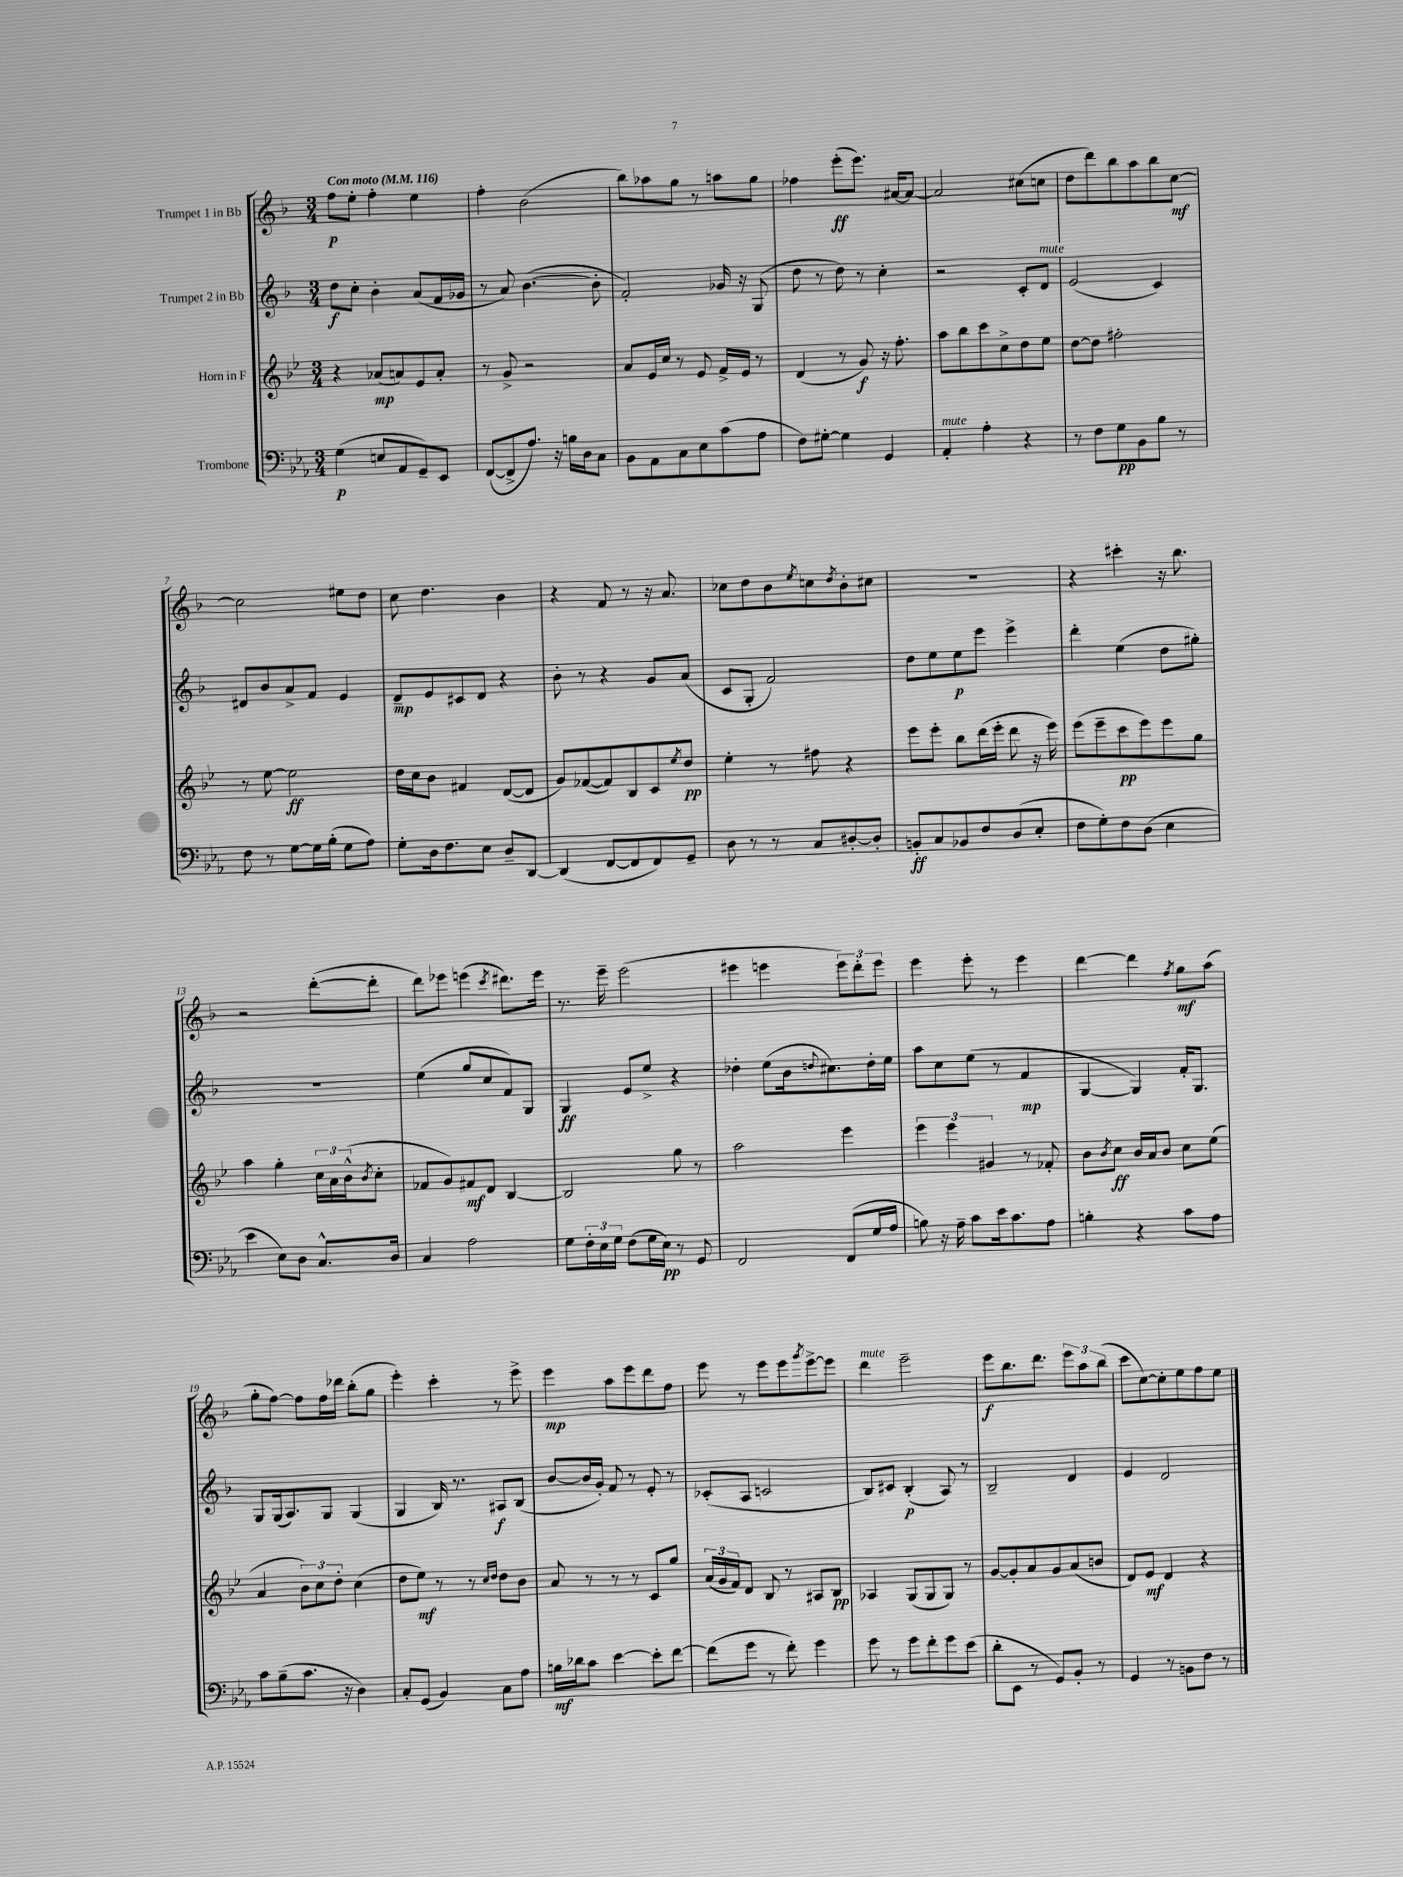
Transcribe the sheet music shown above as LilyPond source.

<<
\new StaffGroup <<
\new Staff = "s0" \with { instrumentName = "Trumpet 1 in Bb" } {
    \clef treble \key f \major \numericTimeSignature \time 3/4 \tempo "Con moto" 4 = 116
    f''8\p e''8-. f''4-. e''4 |
    f''4-. bes'2( |
    bes''8) aes''8 g''8 r8 a''8 g''8 |
    fes''4 e'''8-.\ff( e'''8.) ais'16~ ais'8~ |
    ais'2 cis''8( c''8 |
    d''8 d'''8) bes''8 a''8 bes''8 c''8~\mf |
    c''2 eis''8 d''8 |
    c''8 d''4. bes'4 |
    r4 f'8 r8 r16 a'8. |
    ces''8 d''8 bes'8 \acciaccatura { e''8 } c''8 \acciaccatura { d''8 } bes'8-. cis''8 |
    R2. |
    r4 cis'''4-. r16 bes''8. |
    r2 d'''8~-.( d'''8-. |
    d'''8) ees'''8 e'''4( \acciaccatura { c'''8 } dis'''8.) e'''16 |
    r8. e'''16-- e'''2( |
    eis'''4 e'''4 \tuplet 3/2 { e'''8) d'''8-. e'''8 } |
    e'''4 e'''8-. r8 e'''4 |
    d'''4~ d'''4 \acciaccatura { f''8 } g''8\mf a''8( |
    g''8-. f''8~) f''8 f''16 des'''16 bes''8-.( g''8 |
    e'''4-.) c'''4-. r8 e'''8-> |
    e'''4\mp a''8 e'''8 d'''8 f''8 |
    e'''8 r8 e'''8 e'''8 \acciaccatura { g'''8 } e'''8~-> e'''8 |
    d'''4^\markup { \italic "mute" } e'''2-- |
    e'''8\f bes''8. d'''8. \tuplet 3/2 { e'''8 a''8 bes''8( } |
    c'''8 c''8~) c''8-. e''8 f''8 e''8 \bar "|." |
}
\new Staff = "s1" \with { instrumentName = "Trumpet 2 in Bb" } {
    \clef treble \key f \major \numericTimeSignature \time 3/4
    d''8\f c''8-. bes'4-. a'8( f'16 ges'16 |
    r8 a'8) bes'4.~( bes'8-. |
    f'2-.) ges'16 r16 g8( |
    d''8 r8 d''8) r8 c''4-. |
    r2 c'8-. d'8^\markup { \italic "mute" } |
    e'2( c'4) |
    dis'8 bes'8 a'8-> f'8 e'4 |
    d'8--\mp e'8 cis'8 d'8 r4 |
    bes'8-. r8 r4 g'8 a'8( |
    c'8 g8-. f'2) |
    d''8 e''8 e''8\p e'''8 e'''4-> |
    d'''4-. e''4( d''8 gis''8-.) |
    R2. |
    e''4( g''8 c''8 f'8) g8 |
    g4\ff e'8 e''8-> r4 |
    des''4-. e''8( bes'16 \appoggiatura { d''8 } cis''8.) d''16-. e''16 |
    a''8 c''8 e''8( r8 f'4\mp |
    g4~ g4) f'16-. g8. |
    g8 g16( a8.) g8 g4( |
    g4 bes16) r8. ais8\f bes8( |
    bes'8~ bes'16 g'16-.) f'8 r8 e'8-. r8 |
    ces'8-.( a8 c'2 |
    bes8) cis'8 bes4-.\p( a8) r8 |
    bes2-- d'4 |
    e'4 d'2 \bar "|." |
}
\new Staff = "s2" \with { instrumentName = "Horn in F" } {
    \clef treble \key bes \major \numericTimeSignature \time 3/4
    r4 aes'8\mp( a'8) ees'8 a'8-. |
    r8 g'8-> r2 |
    a'8 ees'16 c''16 r8 ees'8 f'16-> ees'16 r8 |
    d'4( r8 g'8\f) r16 f''8.-. |
    a''8 bes''8 c'''8 c''8-> d''8 ees''8 |
    d''8~ d''8 fis''2-. |
    r8 ees''8~ ees''2\ff |
    d''16 c''16 bes'8 fis'4 d'8~( d'8 |
    g'8) fes'8~( fes'8) bes8 c'8 \acciaccatura { ees''8 } d''8\pp |
    ees''4-. r8 fis''8 r4 |
    ees'''8 ees'''8-. bes''8 d'''16( ees'''16-. d'''8 r16 ees'''16) |
    ees'''8( ees'''8-- c'''8\pp ees'''8) ees'''8 g''8 |
    a''4 g''4-. \tuplet 3/2 { c''16 a'16 bes'16-^( } \acciaccatura { bes'8 } c''8-. |
    fes'8 g'8) fis'8\mf d'8 bes4~ |
    bes2 g''8 r8 |
    a''2 ees'''4 |
    \tuplet 3/2 { ees'''4 ees'''4 gis'4 } r8 fes'8-. |
    bes'8 \acciaccatura { bes'8 } c''8\ff bes'16 a'16 bes'8 c''8 ees''8( |
    a'4 \tuplet 3/2 { bes'8) c''8 d''8-. } c''4( |
    d''8 ees''8\mf) r8 r8 \grace { c''16 d''16 } d''8 bes'8 |
    a'8 r8 r8 r8 c'8 g''8 |
    \tuplet 3/2 { a'16( g'16 f'16) } d'8 bes8 r8 ais8 bes8\pp |
    aes4 g8( g8 g8) r8 |
    g'8~ g'8-. a'8 g'8 a'8( b'8 |
    d'8) ees'8\mf d'4 r4 \bar "|." |
}
\new Staff = "s3" \with { instrumentName = "Trombone" } {
    \clef bass \key ees \major \numericTimeSignature \time 3/4
    g4\p( e8 aes,8 g,8--) ees,8 |
    f,8~( f,8-> aes8.) r16 b16 d16 c8 |
    bes,8 aes,8 c8 ees8 c'8( aes8 |
    f8) gis8~-. gis4 g,4 |
    aes,4-.^\markup { \italic "mute" } aes4-. r4 |
    r8 f8 g8\pp bes,8 bes8 r8 |
    f8 r8 g8~ g16 bes16-.( g8 aes8) |
    g8-. d16 f8. ees8 d8-- d,8~ |
    d,4( f,8~ f,8 f,8) g,8-- |
    d8 r8 r8 c8 dis8~-. dis8-. |
    b,8-.\ff c8 bes,8 f8 d8( ees8-. |
    f8 g8-.) f8 d8( ees4 |
    ees'4 ees8) d8 c8.-^ d16 |
    c4 aes2 |
    g8 \tuplet 3/2 { f16-. ees16 g16 } f8( g16 ees16\pp) r8 g,8 |
    f,2 f,8( g16 aes16 |
    b8) r16 aes16-- c'8 ees'16 c'8. aes8 |
    b4-. r4 c'8 aes8 |
    c'8 bes8--( c'8. r16 d4) |
    c8-. g,8( bes,4) c8 aes8 |
    b16\mf des'16 c'8 ees'4~ ees'8-. f'8~ |
    f'8( g'8 r8 f'8-.) g'4 |
    g'8 r8 g'8 f'8-. g'8 ees'8( |
    d'8-. ees,8 r8 g,8) bes,8-. r8 |
    g,4 r8 b,8 f8 r8 \bar "|." |
}
>>
>>
